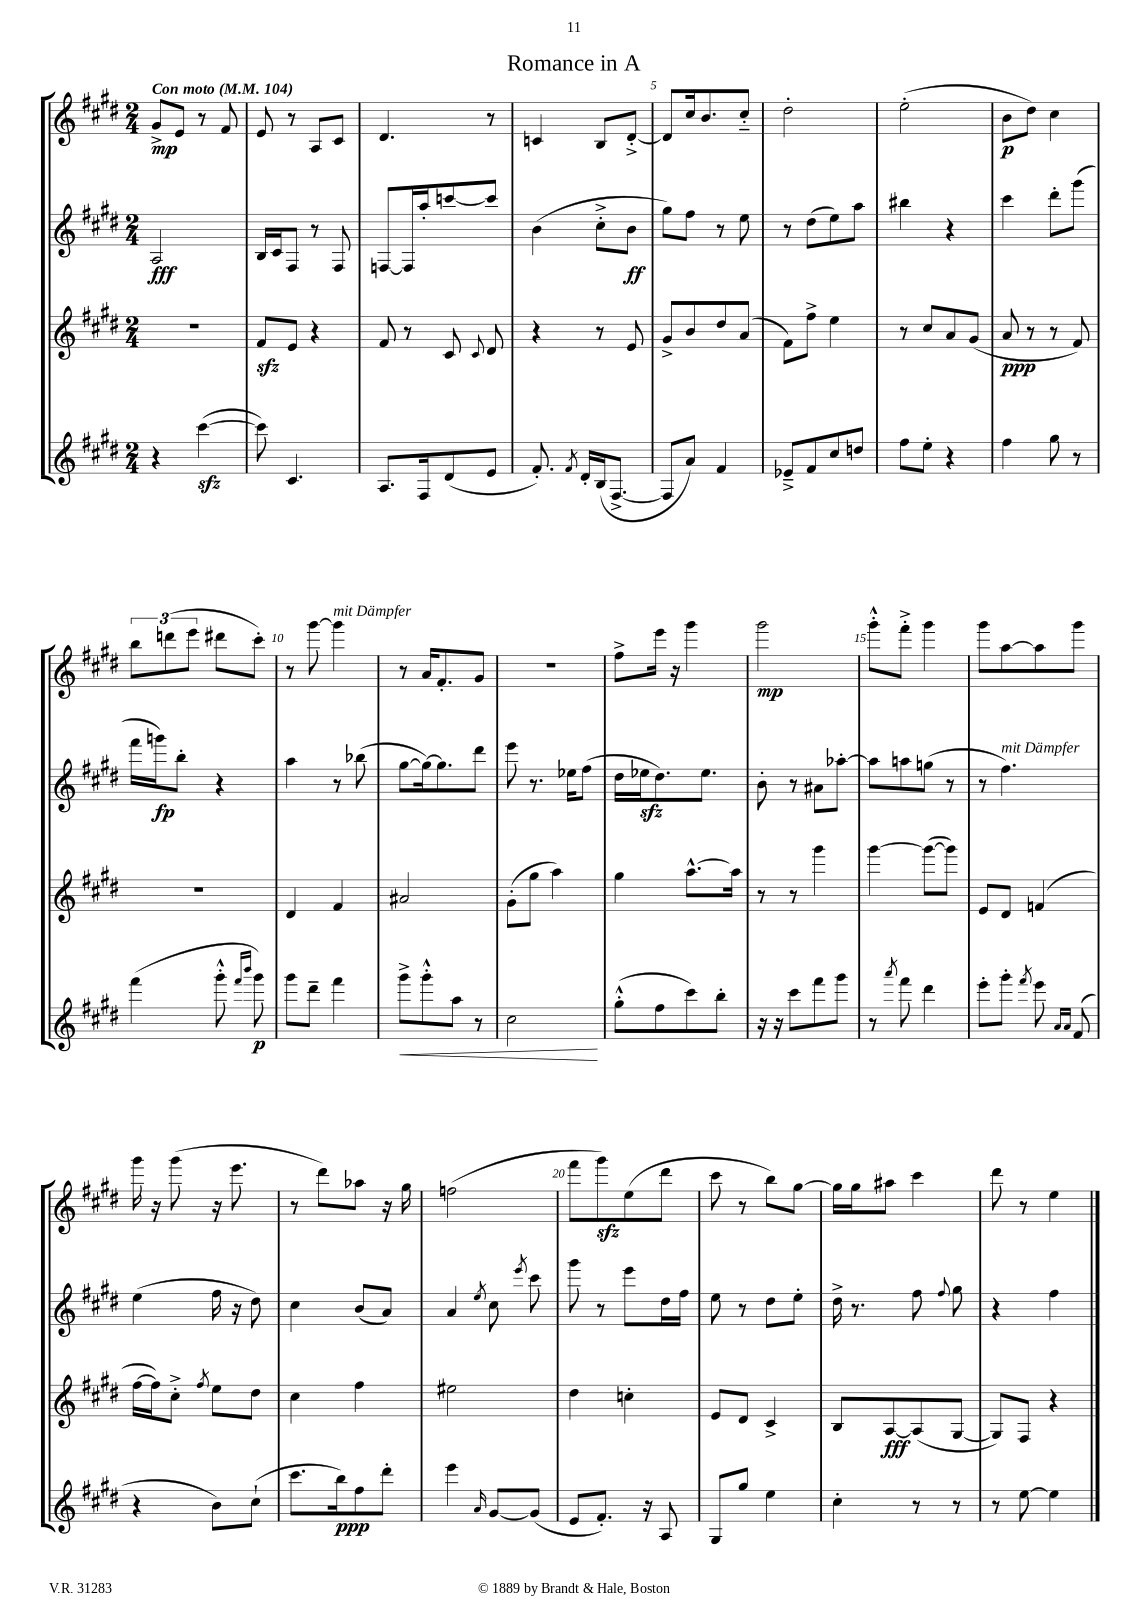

**kern	**dynam	**kern	**dynam	**kern	**dynam	**kern	**dynam
*part4	*part4	*part3	*part3	*part2	*part2	*part1	*part1
*staff4	*staff4	*staff3	*staff3	*staff2	*staff2	*staff1	*staff1
*clefG2	*	*clefG2	*	*clefG2	*	*clefG2	*
*k[f#c#g#d#]	*	*k[f#c#g#d#]	*	*k[f#c#g#d#]	*	*k[f#c#g#d#]	*
*M2/4	*	*M2/4	*	*M2/4	*	*M2/4	*
*MM104	*	*MM104	*	*MM104	*	*MM104	*
=1	=1	=1	=1	=1	=1	=1	=1
!	!	!	!	!	!	!LO:TX:a:B:t=Con moto	!
4r	.	2r	.	2A/	fff	8g#^/L	mp
.	.	.	.	.	.	8e/J	.
([4ccc#zz\	.	.	.	.	.	8r	.
.	.	.	.	.	.	8f#/	.
=2	=2	=2	=2	=2	=2	=2	=2
8ccc#\])	.	8f#zz/L	.	16B/LL	.	8e/	.
.	.	.	.	16c#/J	.	.	.
4.c#/	.	8e/J	.	8F#/J	.	8r	.
.	.	4r	.	8r	.	8A/L	.
.	.	.	.	8F#/	.	8c#/J	.
=3	=3	=3	=3	=3	=3	=3	=3
8.A/L	.	8f#/	.	[8Fn/L	.	4.d#/	.
.	.	8r	.	16F/L]	.	.	.
16F#/k	.	.	.	16aa'/J	.	.	.
(8d#/	.	8c#/	.	[8cccn/	.	.	.
.	.	8qqc#/	.	.	.	.	.
8e/J	.	8d#/	.	8ccc/J]	.	8r	.
=4	=4	=4	=4	=4	=4	=4	=4
8.f#'/)	.	4r	.	(4b\	.	4cn/	.
8qf#/	.	.	.	.	.	.	.
16d#'/LL	.	.	.	.	.	.	.
(16B/J	.	8r	.	8cc#'^\L	.	8B/L	.
[8.F#^/J	.	.	.	.	.	.	.
.	.	8e/	.	8b\J	ff	[8d#'^/J	.
=5	=5	=5	=5	=5	=5	=5	=5
8F#/L]	.	8g#^/L	.	8gg#\L)	.	8d#/L]	.
8a/J)	.	8b/	.	8ff#\J	.	16cc#/k	.
.	.	.	.	.	.	8.b/	.
4f#/	.	8dd#/	.	8r	.	.	.
.	.	(8a/J	.	8ee\	.	8cc#/J	.
=6	=6	=6	=6	=6	=6	=6	=6
8e-X~^/L	.	8f#\L)	.	8r	.	2dd#'\	.
8f#/	.	8ff#^\J	.	(8dd#\L	.	.	.
8cc#/	.	4ee\	.	8ee\)	.	.	.
8ddn/J	.	.	.	8aa\J	.	.	.
=7	=7	=7	=7	=7	=7	=7	=7
8ff#\L	.	8r	.	4bb#X\	.	(2ee'\	.
8ee'\J	.	8cc#/L	.	.	.	.	.
4r	.	8a/	.	4r	.	.	.
.	.	(8g#/J	.	.	.	.	.
=8	=8	=8	=8	=8	=8	=8	=8
4ff#\	.	8a/	ppp	4ccc#\	.	8b\L	p
.	.	8r	.	.	.	8dd#\J)	.
8gg#\	.	8r	.	8ddd#'\L	.	4cc#\	.
8r	.	8f#/)	.	(8ggg#\J	.	.	.
!!LO:LB:g=z
=9	=9	=9	=9	=9	=9	=9	=9
(4fff#\	.	2r	.	16fff#\LL	.	12bb\L	.
.	.	.	.	16gggn\J)	fp	.	.
.	.	.	.	.	.	(12dddn\	.
.	.	.	.	8bb'\J	.	.	.
.	.	.	.	.	.	12eee\J	.
8ggg#'^^\	.	.	.	4r	.	8ddd#X\L	.
16qqfff#/LL	.	.	.	.	.	.	.
16qqbbb/JJ	.	.	.	.	.	.	.
8ggg#\)	p	.	.	.	.	8ccc#'\J)	.
=10	=10	=10	=10	=10	=10	=10	=10
8ggg#\L	.	4d#/	.	4aa\	.	8r	.
8ddd#~\J	.	.	.	.	.	[8ggg#\	.
!	!	!	!	!	!	!LO:TX:a:i:t=mit Dämpfer	!
4fff#\	.	4f#/	.	8r	.	4ggg#\]	.
.	.	.	.	(8bb-X\	.	.	.
=11	=11	=11	=11	=11	=11	=11	=11
!	!LO:HP:b	!	!	!	!	!	!
8ggg#^\L	<	2a#X/	.	[8gg#\L	.	8r	.
8ggg#'^^\	.	.	.	16gg#\k_)	.	16a/KL	.
.	.	.	.	8.gg#\]	.	8.f#'/	.
8aa\J	.	.	.	.	.	.	.
8r	.	.	.	8ddd#\J	.	8g#/J	.
=12	=12	=12	=12	=12	=12	=12	=12
2cc#\	.	(8g#'\L	.	8eee\	.	2r	.
.	.	8gg#\J	.	8.r	.	.	.
.	.	4aa\)	.	.	.	.	.
.	.	.	.	16ee-X\KL	.	.	.
.	.	.	.	(8ff#\J	.	.	.
.	[	.	.	.	.	.	.
=13	=13	=13	=13	=13	=13	=13	=13
(8gg#'^^\L	.	4gg#\	.	16dd#\LL	.	8ff#^\L	.
.	.	.	.	16ee-Xzz\J	.	.	.
8ff#\	.	.	.	8.dd#\)	.	16eee\Jk	.
.	.	.	.	.	.	16r	.
8ccc#\)	.	[8.aa^^\L	.	.	.	4ggg#\	.
.	.	.	.	8.ee-\J	.	.	.
8bb'\J	.	.	.	.	.	.	.
.	.	16aa\Jk]	.	.	.	.	.
=14	=14	=14	=14	=14	=14	=14	=14
16r	.	8r	.	8b'\	.	2ggg#\	mp
16r	.	.	.	.	.	.	.
8ccc#\L	.	8r	.	8r	.	.	.
8fff#\	.	4ggg#\	.	8a#X\L	.	.	.
8ggg#\J	.	.	.	[8aa-X'\J	.	.	.
=15	=15	=15	=15	=15	=15	=15	=15
8r	.	[4ggg#\	.	8aa-\L]	.	8ggg#'^^\L	.
8qaaa/	.	.	.	.	.	.	.
8fff#\	.	.	.	8aan\	.	8fff#'^\J	.
4ddd#\	.	(8ggg#\L_	.	(8ggn\J	.	4ggg#\	.
.	.	8ggg#\J])	.	8r	.	.	.
=16	=16	=16	=16	=16	=16	=16	=16
8eee'\L	.	8e/L	.	8r	.	8ggg#\L	.
!	!	!	!	!LO:TX:a:i:t=mit Dämpfer	!	!	!
8ggg#'\J	.	8d#/J	.	4.ff#\)	.	[8aa\	.
8qfff#/	.	.	.	.	.	.	.
8eee\	.	(4fn/	.	.	.	8aa\]	.
16qqa/LL	.	.	.	.	.	.	.
16qqa/JJ	.	.	.	.	.	.	.
(8f#/	.	.	.	.	.	8ggg#\J	.
!!LO:LB:g=z
=17	=17	=17	=17	=17	=17	=17	=17
4r	.	[16ff#\LL	.	(4ee\	.	16ggg#\	.
.	.	16ff#\J])	.	.	.	16r	.
.	.	8cc#'^\J	.	.	.	(8ggg#\	.
.	.	8qff#/	.	.	.	.	.
8b\L)	.	8ee\L	.	16ff#\	.	16r	.
.	.	.	.	16r	.	8.eee\	.
(8cc#`\J	.	8dd#\J	.	8dd#\)	.	.	.
=18	=18	=18	=18	=18	=18	=18	=18
8.ccc#\L	.	4cc#\	.	4cc#\	.	8r	.
.	.	.	.	.	.	8ddd#\L)	.
16bb\k)	ppp	.	.	.	.	.	.
8ff#\	.	4ff#\	.	(8b/L	.	8aa-X\J	.
8ddd#'\J	.	.	.	8a/J)	.	16r	.
.	.	.	.	.	.	16gg#\	.
=19	=19	=19	=19	=19	=19	=19	=19
4eee\	.	2ee#X\	.	4a/	.	(2ffn\	.
16qqa/	.	.	.	8qee/	.	.	.
[8g#/L	.	.	.	8cc#\	.	.	.
.	.	.	.	8qeee/	.	.	.
(8g#/J]	.	.	.	8ccc#\	.	.	.
=20	=20	=20	=20	=20	=20	=20	=20
8e/L	.	4dd#\	.	8ggg#\	.	8fff#\L	.
8.f#'/J)	.	.	.	8r	.	8ggg#zz\)	.
.	.	4ccn'\	.	8eee\L	.	(8ee\	.
16r	.	.	.	.	.	.	.
8A/	.	.	.	16dd#\L	.	8ddd#\J	.
.	.	.	.	16ff#\JJ	.	.	.
=21	=21	=21	=21	=21	=21	=21	=21
8G#/L	.	8e/L	.	8ee\	.	8ccc#\	.
8gg#/J	.	8d#/J	.	8r	.	8r	.
4ee\	.	4c#^/	.	8dd#\L	.	8bb\L)	.
.	.	.	.	8ee'\J	.	[8gg#\J	.
=22	=22	=22	=22	=22	=22	=22	=22
4cc#'\	.	8B/L	.	16dd#^\	.	16gg#\LL]	.
.	.	.	.	8.r	.	16gg#\J	.
.	.	[8A/	fff	.	.	8aa#X\J	.
8r	.	(8A/]	.	8ff#\	.	4ccc#\	.
.	.	.	.	8qqff#/	.	.	.
8r	.	[8G#/J	.	8gg#\	.	.	.
=23	=23	=23	=23	=23	=23	=23	=23
8r	.	8G#/L])	.	4r	.	8ddd#\	.
[8ee\	.	8F#/J	.	.	.	8r	.
4ee\]	.	4r	.	4ff#\	.	4ee\	.
==	==	==	==	==	==	==	==
*-	*-	*-	*-	*-	*-	*-	*-
